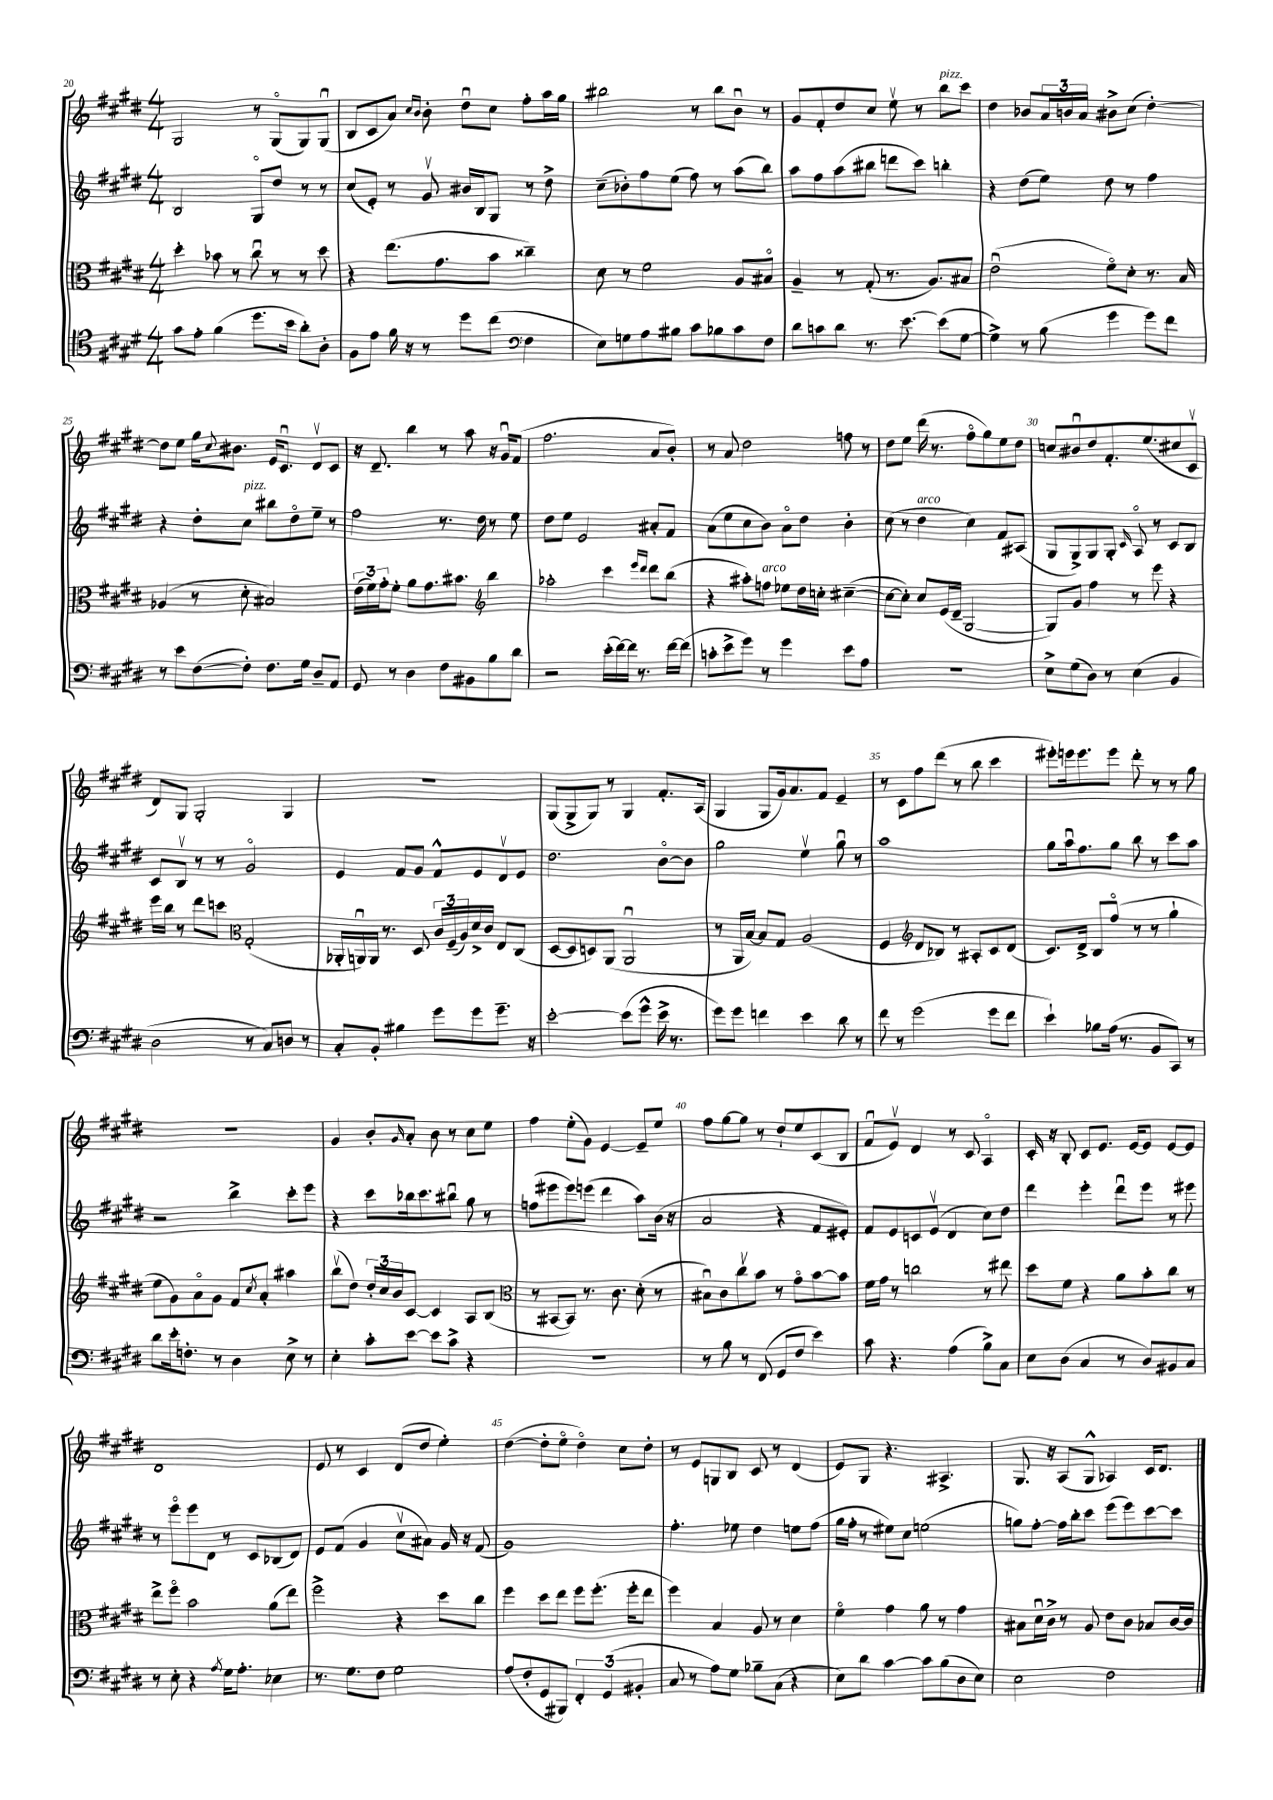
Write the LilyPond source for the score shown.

<<
\new StaffGroup <<
\new Staff = "s0" {
    \clef treble \key e \major \numericTimeSignature \time 4/4
    gis2 r8 gis8\flageolet( gis8) gis8\downbow( |
    b8 cis'8 a'8) \grace { cis''16 b'16 } b'8-. dis''8\downbow cis''8 fis''8-. a''16 gis''16 |
    bis''2 r8 bis''8 b'8\downbow r8 |
    gis'8 fis'8-. dis''8 cis''8 e''8\upbow r8 b''8^\markup { \italic "pizz." } cis'''8 |
    dis''4 bes'8 \tuplet 3/2 { a'16 b'16 a'16 } bis'8-> cis''8( dis''4~-.) |
    dis''8 e''8 gis''16 \appoggiatura { cis''8 } bis'8. e'16 cis'8.\downbow dis'8\upbow cis'8 |
    r16 dis'8.-- b''4 r8 a''8 r16 gis'16\downbow fis'8( |
    fis''2. a'8 b'8-.) |
    r8 a'8 dis''2 f''8 r8 |
    dis''8 e''8 dis'''16( r8. fis''8\flageolet gis''8) e''8 dis''8 |
    c''8 bis'8\downbow dis''8 fis'8.-. e''8.( cis''8 cis'8\upbow |
    dis'8) gis8 gis2-. gis4 |
    R1 |
    gis8( gis8-> gis8) r8 gis4 fis'8.-. a16( |
    gis4 gis8 gis'16) a'8. fis'8 e'4-- |
    r8 cis'8 fis''8 dis'''8( r8 b''8 cis'''4 |
    eis'''8-.) e'''16 e'''8. e'''8 dis'''8-. r8 r8 gis''8 |
    R1 |
    gis'4 b'8-. \grace { gis'16 } a'8-. b'8 r8 cis''8 e''8 |
    fis''4 e''8-.( gis'8) e'4~ e'8-- e''8 |
    fis''8 gis''8~ gis''8 r8 dis''8-! e''8 cis'8( b8 |
    fis'8\downbow e'8\upbow) dis'4 r8 cis'8 a4\flageolet |
    cis'16-. r16 b8-. cis'8 e'8. e'16~ e'8 e'8~ e'8 |
    dis'1 |
    e'8 r8 cis'4 dis'8( dis''8 e''4-.) |
    dis''4~( dis''8-. e''8\flageolet dis''4\flageolet) cis''8 dis''8-. |
    r8 e'8 g8 b8 cis'8 r8 dis'4( |
    e'8) gis8 r4. ais4.-> |
    gis8. r16 a8( gis8-^ aes4) cis'16 dis'8. \bar "|." |
}
\new Staff = "s1" {
    \clef treble \key e \major \numericTimeSignature \time 4/4
    b2 gis8\flageolet dis''8 r8 r8 |
    cis''8( e'8-.) r8 gis'8\upbow bis'16 b16 gis8 r8 dis''8-> |
    cis''8--( bes'8-.) fis''8 e''8( fis''8) r8 a''8( b''8) |
    a''8 fis''8 a''8( bis''8 d'''8 cis'''8) b''4-. |
    r4 dis''8( e''8) dis''8 r8 fis''4 |
    r4 dis''8-. cis''8^\markup { \italic "pizz." } bis''8 dis''8\flageolet e''8-- r8 |
    fis''2 r8. dis''16 r8 e''8 |
    dis''8 e''8 e'2 ais'8-. fis'8 |
    a'8( e''8 cis''8 b'8) a'8\flageolet dis''8 b'4-. |
    cis''8( r8 dis''4^\markup { \italic "arco" } cis''4) fis'8 ais8( |
    gis8 gis8->) gis8 gis8-. \grace { cis'16 } a8\flageolet r8 cis'8 b8 |
    cis'8 b8\upbow r8 r8 gis'2\flageolet |
    e'4 fis'8 gis'8 fis'8-^ e'8 dis'8\upbow e'8 |
    dis''2. b'8~\flageolet b'8 |
    gis''2 e''4\upbow gis''8\downbow r8 |
    a''1 |
    gis''8 a''16\downbow fis''8. gis''8 b''8 r8 cis'''8 a''8 |
    r2 b''4-> cis'''8-. e'''8 |
    r4 cis'''8 bes''16 cis'''8. bis''8\downbow gis''8 r8 |
    f''8( eis'''8 eis'''8) e'''8( dis'''4 a''8) b'16( r16 |
    a'2 r4 fis'8 eis'8-.) |
    fis'8 e'8 c'8 e'8\upbow( dis'4 cis''8) dis''8 |
    dis'''4 e'''4-. dis'''8\downbow e'''8 r8 eis'''8 |
    r8 e'''8\flageolet e'''8 dis'8 r8 cis'8 bes8( dis'8) |
    e'8 fis'8( gis'4 cis''8\upbow ais'8) gis'16 r16 fis'8( |
    gis'1) |
    fis''4.-. ees''8 dis''4 e''8 fis''8( |
    gis''16 fis''16-. r8 eis''8) cis''8 e''2( |
    g''8) fis''8~-. fis''16 b''16-. cis'''8 e'''8( e'''8) cis'''8~ cis'''8 \bar "|." |
}
\new Staff = "s2" {
    \clef alto \key e \major \numericTimeSignature \time 4/4
    dis''4-. bes'8 r8 cis''8\downbow r8 r8 dis''8 |
    r4 e''8.( gis'8. b'8 cisis''4--) |
    dis'8 r8 fis'2 a8 bis8\flageolet |
    a4-- r8 gis8-.( r8. a8.) bis8 |
    e'2\downbow( fis'8\flageolet) dis'8-. r8. b16 |
    aes4( r8 dis'8-. bis2) |
    \tuplet 3/2 { e'16( fis'16) gis'16-. } fis'8-. a'8 gis'8. bis'8. \clef treble b''4 |
    aes''2-. cis'''4 \grace { e'''16 dis'''16 } dis'''8 b''8( |
    r4 ais''8-.) f''8^\markup { \italic "arco" } ees''8 dis''16 c''16-. cis''4~--( |
    cis''8~ cis''8-.) cis''8 e'16( dis'16-- gis2~ |
    gis8) gis'8 fis''4 r8 e'''8 r4 |
    e'''16 b''16 r8 dis'''8 c'''8 \clef alto gis2-.( |
    aes,16-. a,16\downbow) a,16 r8. dis8 \tuplet 3/2 { cis'16 fis16--( a16) } dis'16-> cis'16 e8 cis8( |
    dis8~ dis8 d8) a,8( a,2\downbow |
    r8 a,16 b16~) b8 gis8 a2( |
    fis4 \clef treble dis'8 bes8) r8 ais8-. cis'8 dis'8( |
    cis'8.) dis'16-> b8 fis''8\flageolet( r8 r8 gis''4-! |
    e''8 gis'8) a'8\flageolet gis'8 fis'8 \acciaccatura { cis''8 } a'8-. ais''4 |
    b''8\upbow( dis''8) \tuplet 3/2 { dis''16-. cis''16 b'16 } cis'8~ cis'4 a8 b8( |
    \clef alto r8 bis,8~ bis,8) r8. cis'8. dis'8-.( r8 |
    bis8\downbow) cis'8 cis''8\upbow b'8 r8 gis'8\flageolet b'8~ b'8 |
    fis'16 gis'16 r8 c''2 r8 eis''8 |
    dis''8 fis'8 r4 a'8 b'8-. cis''8 r8 |
    e''8-> fis''8\flageolet b'2 a'8( e''8) |
    fis''2-> r4 dis''8 cis''8 |
    fis''4 dis''8 e''8 fis''8 fis''8.-.( fis''16-. e''8 |
    fis''4) b4 a8 r8 dis'4 |
    fis'4\flageolet gis'4 a'8 r8 gis'4 |
    bis8 dis'16\downbow cis'16-> r8 a8 e'8 cis'8 bes8 cis'16~ cis'16 \bar "|." |
}
\new Staff = "s3" {
    \clef tenor \key e \major \numericTimeSignature \time 4/4
    gis'8 e'8-. fis'4( dis''8. b'16 a'8-.) a8-. |
    fis8 e'8 fis'16 r16 r8 dis''8 cis''8( \clef bass fis4 |
    e8) g8 a8 bis8 cis'8 bes8 cis'8 fis8 |
    dis'8 c'8 dis'8 r8. e'8.~ e'8( gis8~ |
    gis4->) r8 b8( gis'4 gis'8) fis'8 |
    r8 e'8 fis8~( fis8-.) fis8. gis16 dis8-- a,8 |
    gis,8 r8 dis4 fis8 bis,8 b8 dis'8 |
    r2 e'16-.( fis'16~) fis'16 r8. fis'16~ fis'16( |
    c'8-. e'8-> gis'8) r8 gis'4 e'8 a8 |
    R1 |
    e8-> gis8( dis8) r8 e4( b,4 |
    dis2 r8 cis8) d8 r8 |
    cis8-. b,8-. bis4 gis'8 gis'8 gis'8.-- r16 |
    e'2~-. e'8( gis'8-^ e'16-> r8. |
    gis'8) gis'8 f'4 e'4 dis'8 r8 |
    fis'8 r8 gis'2( gis'8 fis'8 |
    e'4-!) bes8 a16( r8. b,8 cis,8) r8 |
    dis'8 e'16-. f8.-. r8 dis4 e8-> r8 |
    e4-. cis'8-. e'8~ e'8 cis'8-> r4 |
    R1 |
    r8 b8 r8 fis,8( gis,8 fis8 e'4) |
    cis'8 r4. a4( b8->) cis8 |
    e8 dis8( cis4 r8 dis8) bis,8 cis8 |
    r8 e8-. r4 \acciaccatura { a8 } gis16 a8.-. ees4 |
    r8. gis8. fis8 gis2 |
    a8( fis8-. gis,8 bis,,8) \tuplet 3/2 { fis,4-. gis,4( bis,4-. } |
    cis8 r8 a8) gis8 bes8-- cis8( r4 |
    e8) dis'8 cis'4~ cis'8 b8( dis8 e8) |
    e2 fis2 \bar "|." |
}
>>
>>
\layout { \context { \Score currentBarNumber = #20 \override BarNumber.break-visibility = ##(#f #t #t) barNumberVisibility = #(every-nth-bar-number-visible 5) } }
